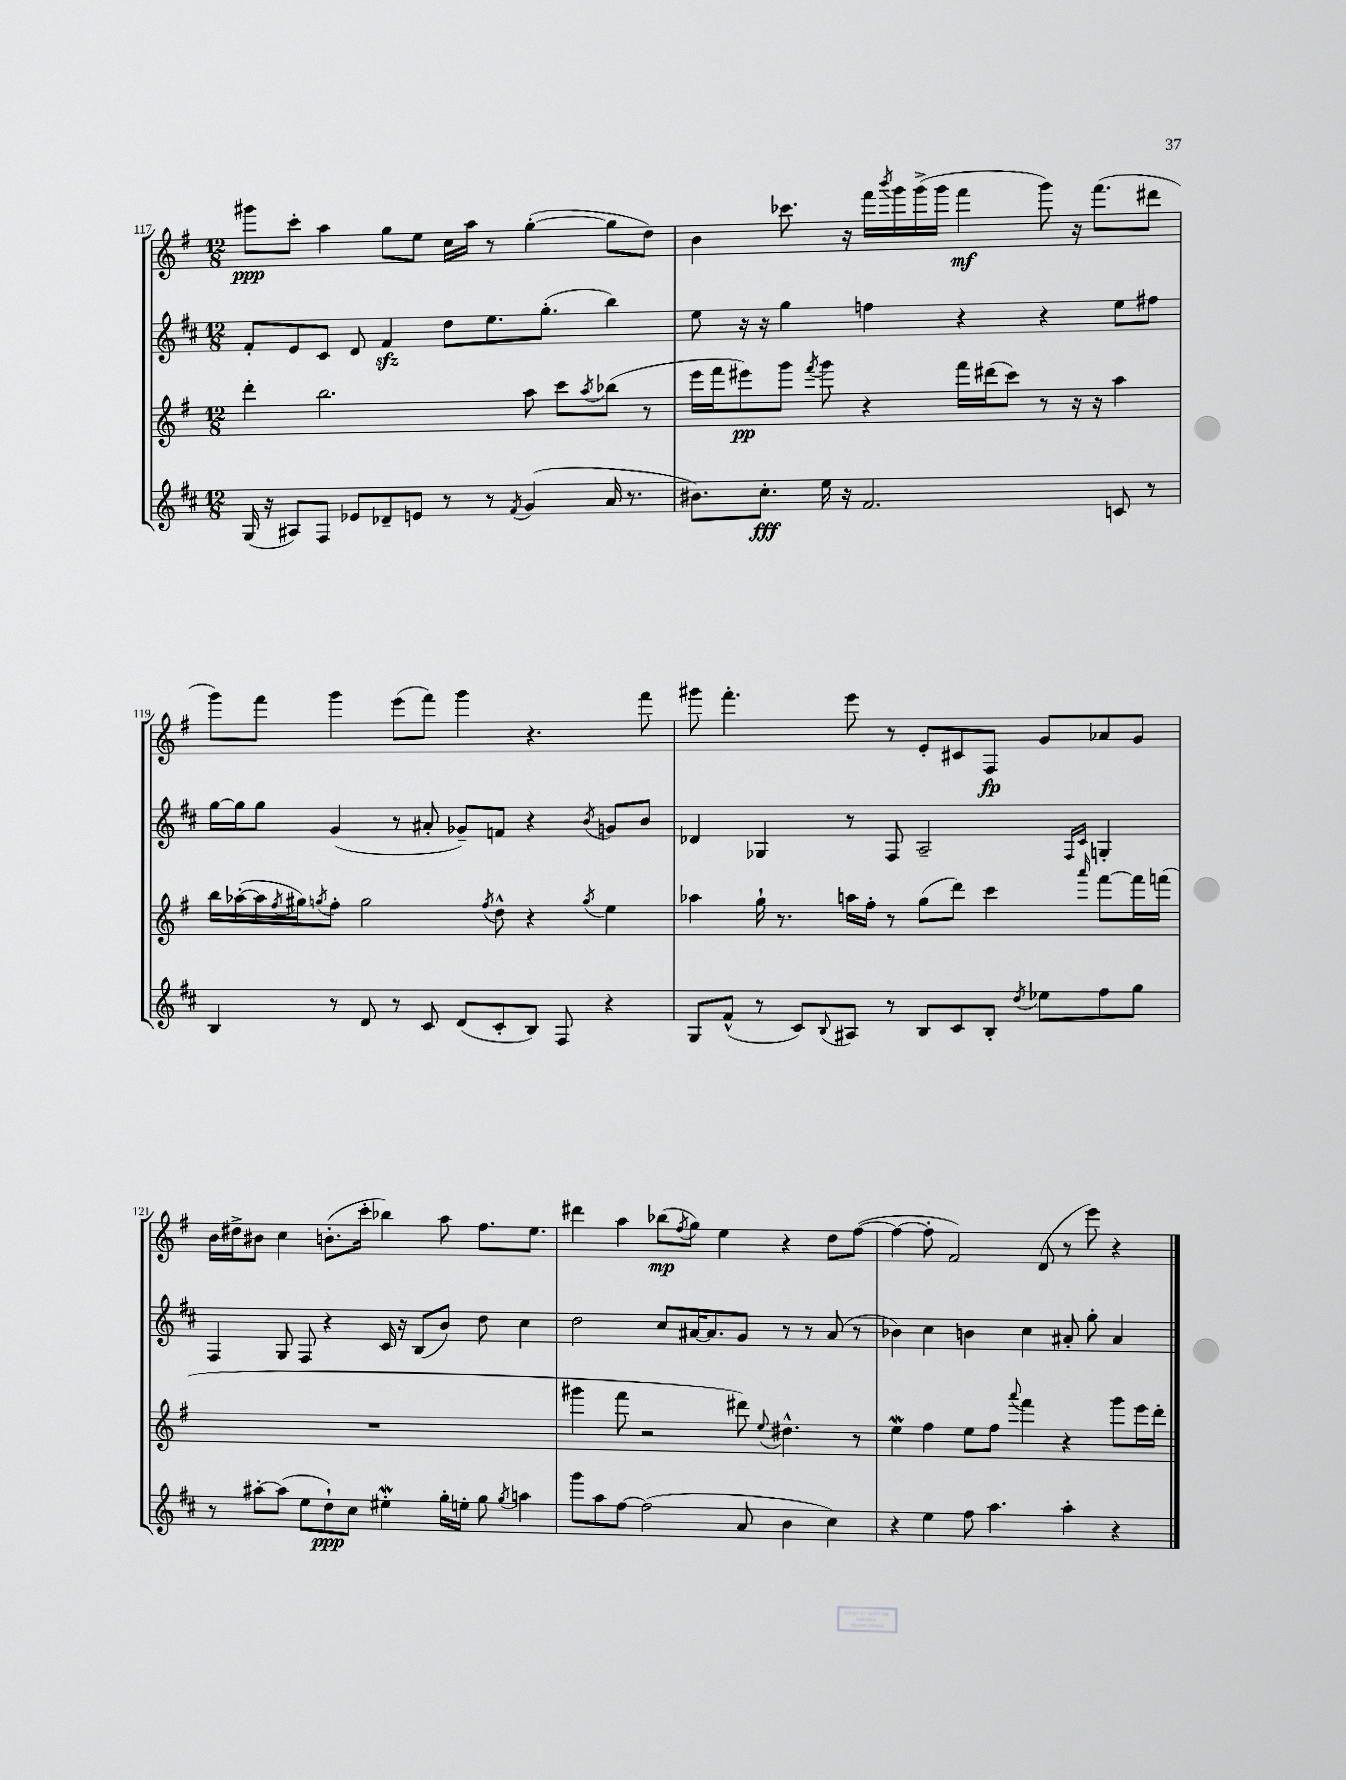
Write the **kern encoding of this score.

**kern	**dynam	**kern	**dynam	**kern	**kern	**dynam
*part4	*part4	*part3	*part3	*part2	*part1	*part1
*staff4	*staff4	*staff3	*staff3	*staff2	*staff1	*staff1
*clefG2	*	*clefG2	*	*clefG2	*clefG2	*
*k[f#c#]	*	*k[f#]	*	*k[f#c#]	*k[f#]	*
*M12/8	*	*M12/8	*	*M12/8	*M12/8	*
=117	=117	=117	=117	=117	=117	=117
(16G/	.	4ddd'\	.	8f#'/L	8ggg#X\L	ppp
16r	.	.	.	.	.	.
8A#X/L)	.	.	.	8e/	8ccc'\J	.
8F#/J	.	2.bb\	.	8c#/J	4aa\	.
8e-X/L	.	.	.	8d/	.	.
8d-X~/	.	.	.	4f#zz/	8gg\L	.
8en/J	.	.	.	.	8ee\J	.
8r	.	.	.	8dd\L	16cc\LL	.
.	.	.	.	.	16aa\JJ	.
8r	.	.	.	8.ee\	8r	.
8qf#/	.	.	.	.	.	.
(4g/	.	8aa\	.	.	([4gg'\	.
.	.	.	.	(8.gg'\J	.	.
.	.	8ccc\L	.	.	.	.
.	.	8qaa/	.	.	.	.
16a/	.	(8bb-X\J	.	4bb\)	8gg\L]	.
8.r	.	.	.	.	.	.
.	.	8r	.	.	8dd\J)	.
=118	=118	=118	=118	=118	=118	=118
8.b#X\L)	.	16eee\LL	.	8ee\	4b\	.
.	.	16fff#\J	.	.	.	.
.	.	8eee#X\)	pp	16r	.	.
8.cc#'\J	fff	.	.	16r	.	.
.	.	8ggg\J	.	4gg\	8.ccc-X\	.
.	.	8qfff#/	.	.	.	.
16ee\	.	8ggg\	.	.	.	.
16r	.	.	.	.	16r	.
2.f#/	.	4r	.	4ffn\	16fff#\LL	.
.	.	.	.	.	8qbbb/	.
.	.	.	.	.	16ggg\	.
.	.	.	.	.	(16ggg^\	.
.	.	.	.	.	16ggg\JJ	.
.	.	16fff#\LL	.	4r	4fff#\	mf
.	.	(16ddd#X\J	.	.	.	.
.	.	8ccc\J)	.	.	.	.
.	.	8r	.	4r	8ggg\)	.
.	.	16r	.	.	16r	.
.	.	16r	.	.	(8.fff#\L	.
8cn/	.	4aa\	.	8ee\L	.	.
8r	.	.	.	8ff#X\J	8ddd#X\J	.
!!LO:LB:g=z
=119	=119	=119	=119	=119	=119	=119
4B/	.	16bb\LL	.	[16gg\LL	8ggg\L)	.
.	.	([16aa-X'\	.	16gg\J]	.	.
.	.	16aa-\]	.	8gg\J	8fff#\J	.
.	.	8qff#/	.	.	.	.
.	.	16gg#X\J)	.	.	.	.
.	.	8qggn/	.	.	.	.
8r	.	8ff#'\J	.	(4g/	4ggg\	.
8d/	.	2gg\	.	.	.	.
8r	.	.	.	8r	(8eee\L	.
8c#/	.	.	.	8a#X'/	8fff#\J)	.
(8d/L	.	.	.	8g-X~/L)	4ggg\	.
.	.	8qff#/	.	.	.	.
8c#'/	.	8dd^^\	.	8fn/J	.	.
8B/J)	.	4r	.	4r	4.r	.
8F#/	.	.	.	.	.	.
.	.	8qgg/	.	8qb/	.	.
4r	.	4ee\	.	8gn/L	.	.
.	.	.	.	8b/J	8fff#\	.
=120	=120	=120	=120	=120	=120	=120
8G/L	.	4aa-X\	.	4d-X/	8ggg#X\	.
(8f#^^/J	.	.	.	.	4.fff#'\	.
8r	.	16gg`\	.	4G-X/	.	.
.	.	8.r	.	.	.	.
8c#/L)	.	.	.	.	.	.
8qqB/	.	.	.	.	.	.
8A#X/J	.	16aan\LL	.	8r	8eee\	.
.	.	16ff#'\JJ	.	.	.	.
8r	.	8r	.	8F#/	8r	.
8B/L	.	(8gg\L	.	2A~/	8e'/L	.
8c#/	.	8ddd\J)	.	.	8c#X/	.
8B'/J	.	4ccc\	.	.	8F#/J	fp
8qdd/	.	.	.	.	.	.
8ee-X\L	.	.	.	.	8g/L	.
.	.	.	.	16qqF#/LL	.	.
.	.	16qqaaa/	.	16qqc#/JJ	.	.
8ff#\	.	[8fff#\L	.	4Gn'/	8a-X/	.
8gg\J	.	16fff#\L]	.	.	8g/J	.
.	.	(16fffn\JJ	.	.	.	.
!!LO:LB:g=z
=121	=121	=121	=121	=121	=121	=121
8r	.	1.r	.	4F#/	16b\LL	.
.	.	.	.	.	16dd#X^\J	.
[8aa#X'\L	.	.	.	.	8b#X\J	.
(8aa#\J]	.	.	.	8G/	4cc\	.
8ee\L	.	.	.	8F#/	.	.
8dd`\)	ppp	.	.	4r	(8.bn'\L	.
8cc#\J	.	.	.	.	.	.
.	.	.	.	.	16ccc'\Jk	.
4ee#XW'\	.	.	.	16c#/	4bb-X\)	.
.	.	.	.	16r	.	.
.	.	.	.	(8B/L	.	.
16gg'\LL	.	.	.	8b/J)	8aa\	.
16een'\JJ	.	.	.	.	.	.
8gg\	.	.	.	8dd\	8.ff#\L	.
8qgg/	.	.	.	.	.	.
4aan\	.	.	.	4cc#\	.	.
.	.	.	.	.	8.ee\J	.
=122	=122	=122	=122	=122	=122	=122
8ggg\L	.	4ggg#X\	.	2dd\	4ddd#X\	.
8aa\	.	.	.	.	.	.
[8ff#\J	.	8fff#\	.	.	4aa\	.
(2ff#\]	.	2r	.	.	.	.
.	.	.	.	8cc#/L	(8bb-X\L	mp
.	.	.	.	.	8qff#/	.
.	.	.	.	[16a#X/K	8gg\J)	.
.	.	.	.	8.a#/]	.	.
.	.	.	.	.	4ee\	.
8a/	.	8ddd#X\)	.	8g/J	.	.
.	.	8qqee/	.	.	.	.
4b\	.	4.dd#X^^\	.	8r	4r	.
.	.	.	.	8r	.	.
4cc#\)	.	.	.	(8a#/	8dd\L	.
.	.	8r	.	8r	([8ff#\J	.
=123	=123	=123	=123	=123	=123	=123
4r	.	4eeW\	.	4b-X\)	4ff#\_	.
4ee\	.	4ff#\	.	4cc#\	8ff#'\]	.
.	.	.	.	.	2f#/)	.
8ff#\	.	8ee\L	.	4bn\	.	.
4.aa\	.	8ff#\J	.	.	.	.
.	.	8qqaaa/	.	.	.	.
.	.	4fff#\	.	4cc#\	.	.
.	.	.	.	.	(8d/	.
4aa'\	.	4r	.	8a#X'/	8r	.
.	.	.	.	8gg'\	8eee\)	.
4r	.	8ggg\L	.	4a#/	4r	.
.	.	16eee\L	.	.	.	.
.	.	16ddd'\JJ	.	.	.	.
==	==	==	==	==	==	==
*-	*-	*-	*-	*-	*-	*-
